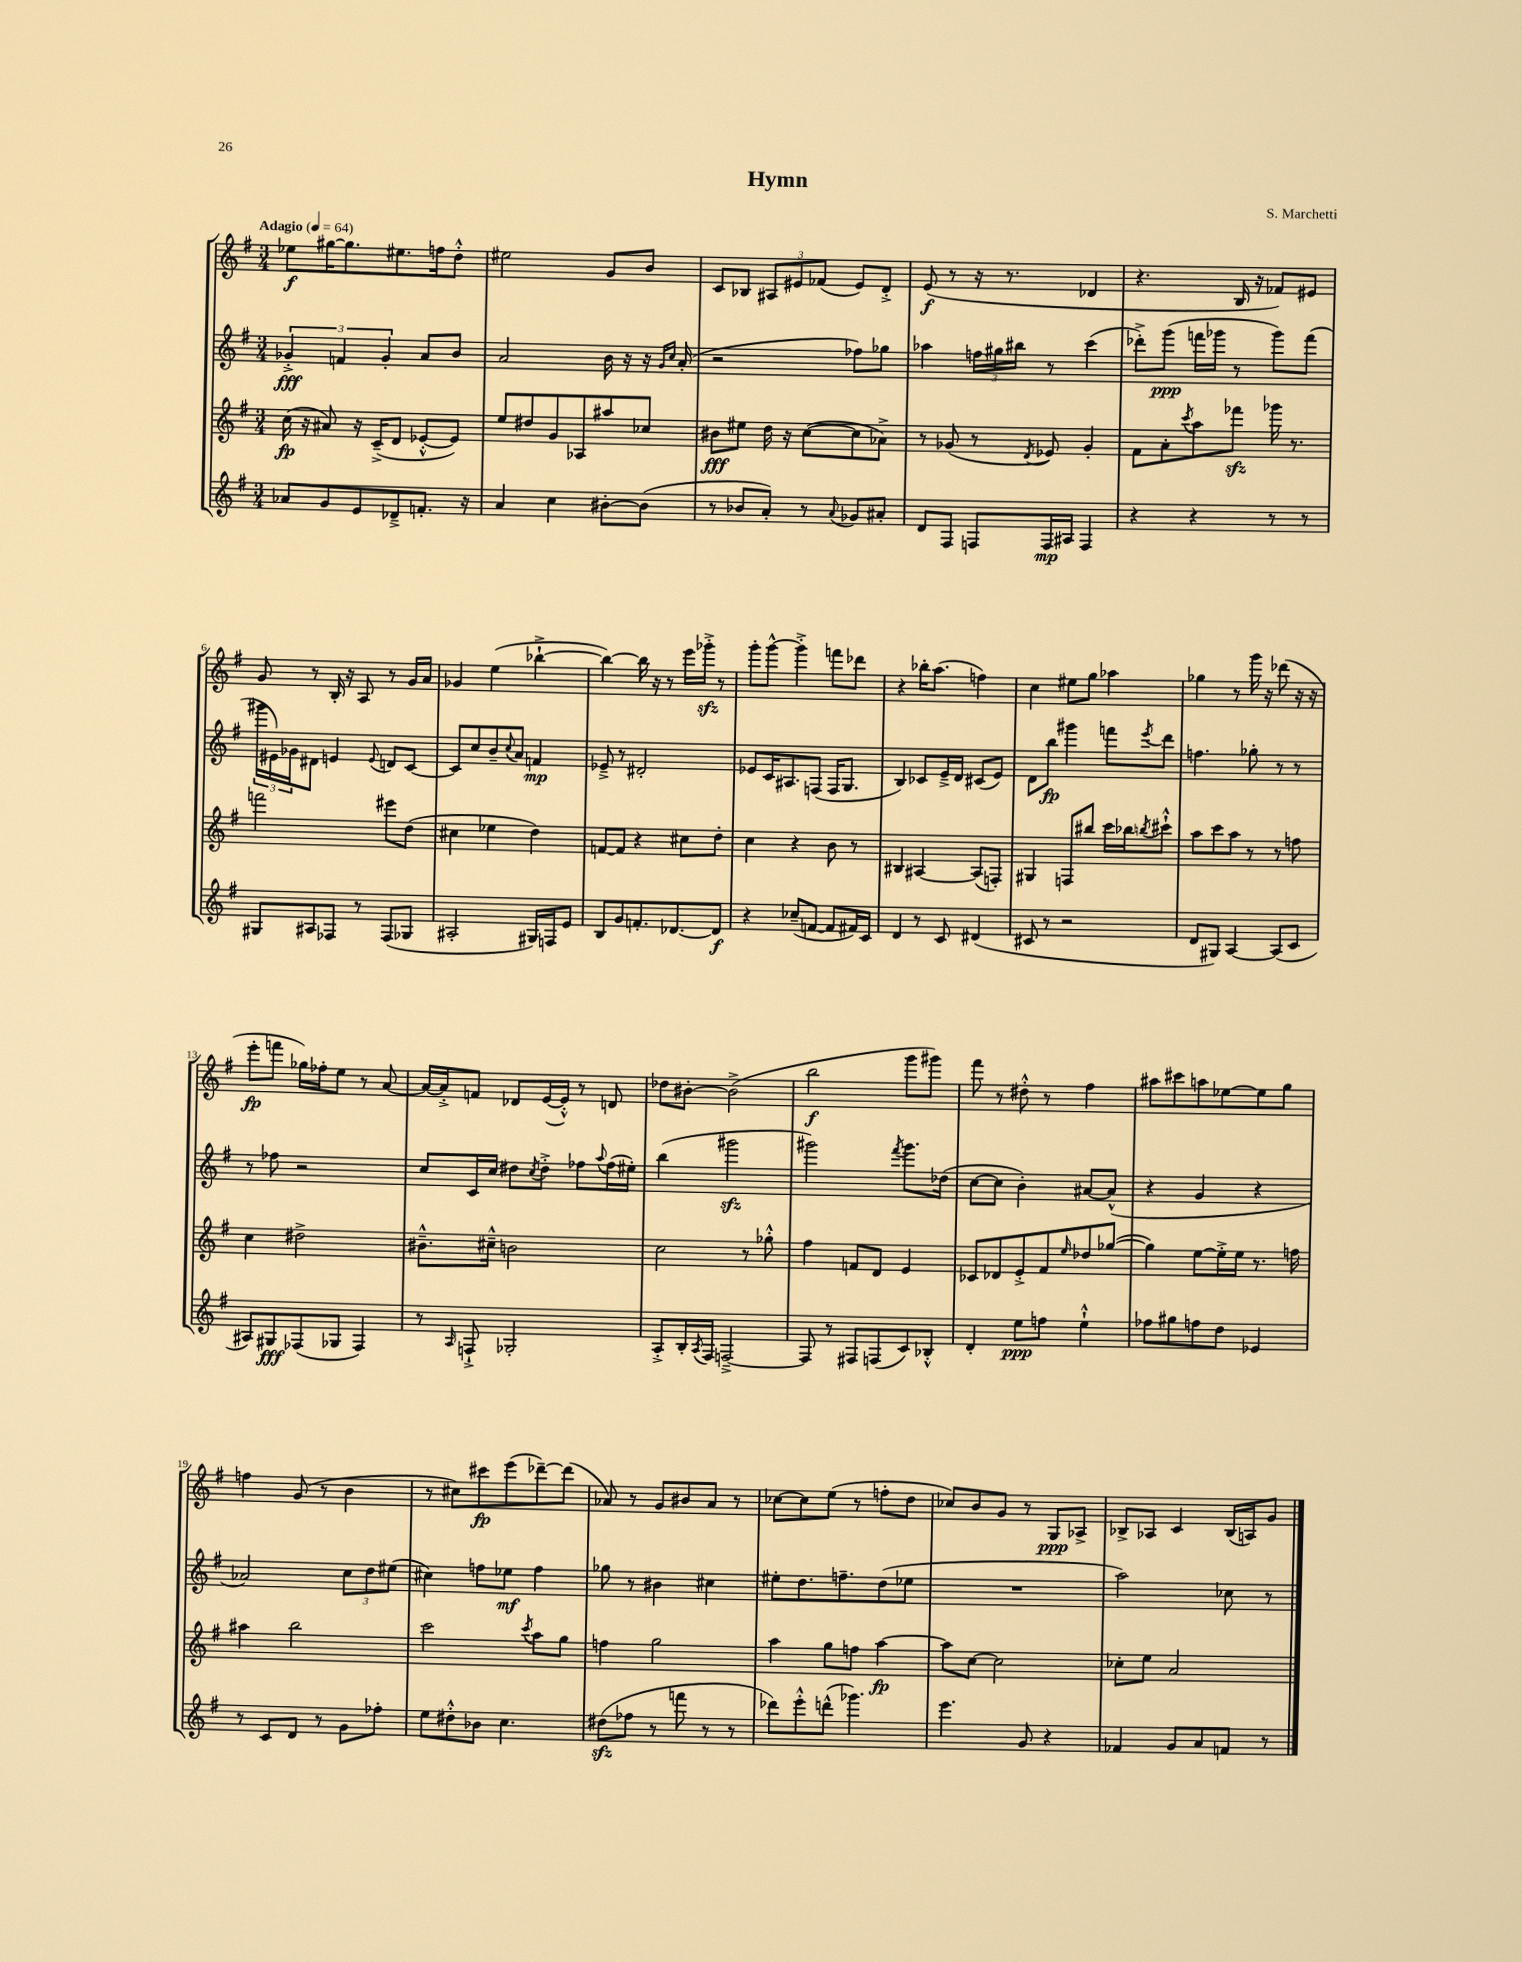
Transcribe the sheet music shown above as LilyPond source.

\header { title = "Hymn" composer = "S. Marchetti" }
<<
\new StaffGroup <<
\new Staff = "s0" {
    \clef treble \key g \major \numericTimeSignature \time 3/4 \tempo "Adagio" 4 = 64
    ees''8\f gis''16~ gis''8. eis''8. f''16 d''8-.-^ |
    eis''2 g'8 b'8 |
    c'8 bes8 \tuplet 3/2 { ais8 eis'8 fes'8( } eis'8) d'8-.-> |
    e'8\f( r8 r16 r8. des'4 |
    r4. b16 r16 fes'8) eis'8 |
    g'8 r8 b16-. r16 a8 r8 g'16 a'16 |
    ges'4 e''4( bes''4~-!-> |
    bes''4~) bes''16 r16 r8 e'''16 ges'''16-.->\sfz r8 |
    g'''8-. g'''8~-^ g'''4-.-> f'''8 des'''8 |
    r4 bes''16-. a''8.( f''4) |
    c''4 eis''8 g''8 aes''4 |
    ges''4 r8 g'''16 r16 des'''8( r16 r16 |
    e'''8-.\fp f'''8 ges''16) fes''16-. e''8 r8 a'8~ |
    a'16~ a'16-.-> f'8 des'8 e'16~( e'16-.-^) r8 d'8 |
    des''8 bis'8~-. bis'2->( |
    b''2\f g'''8 gis'''8) |
    fis'''8 r8 dis''8-.-^ r8 fis''4 |
    ais''8 cis'''8 a''8 ees''8~ ees''8 g''8 |
    f''4 g'8( r8 b'4 |
    r8 cis''8) cis'''8\fp e'''8( des'''8~--) des'''8( |
    aes'8) r8 g'8 bis'8 aes'8 r8 |
    ces''8~ ces''8 e''8( r8 f''8-. d''8 |
    ces''8) b'8 g'8 r8 g8\ppp aes8-> |
    bes8-> aes8 c'4 bes16( a16) g'8 \bar "|." |
}
\new Staff = "s1" {
    \clef treble \key g \major \numericTimeSignature \time 3/4
    \tuplet 3/2 { ges'4-.->\fff f'4 ges'4-. } a'8 b'8 |
    a'2 b'16 r16 r16 \grace { g'16 c''16 } a'16-.( |
    r2 fes''8) ges''8 |
    aes''4 \tuplet 3/2 { f''16 gis''16 bis''16 } r8 c'''4( |
    des'''8-.->) g'''8\ppp( f'''16 ges'''16 r8 ges'''8) f'''8( |
    \tuplet 3/2 { gis'''16 eis'16) ges'16 } dis'8 e'4 \appoggiatura { e'8 } d'8 c'8~ |
    c'8 c''8 b'8-- \appoggiatura { c''8 } a'8 f'4\mp |
    ees'8---> r8 dis'2-. |
    ees'8 c'16 ais8. f8( f16 g8. |
    b4) ces'8 e'16---> d'16 cis'8( e'8) |
    d'8 b''8\fp gis'''4 f'''8 \acciaccatura { e'''8 } d'''8 |
    f''4. ges''8-. r8 r8 |
    r8 fes''8 r2 |
    c''8 c'16 c''16 dis''8 \acciaccatura { c''8 } dis''8-.-> fes''8 \appoggiatura { a''8 } fes''16( eis''16-.) |
    b''4( gis'''2\sfz |
    gis'''2) \acciaccatura { fis'''8 } gis'''8. des''16( |
    c''8~ c''8 b'4-.) ais'8~ ais'8-^( |
    r4 g'4 r4 |
    aes'2) \tuplet 3/2 { c''8 d''8 eis''8( } |
    cis''4) f''8 ees''8\mf f''4 |
    ges''8 r8 bis'4 cis''4 |
    eis''8-. d''8. f''8.-- d''8( ees''8 |
    R2. |
    a''2) ces''8 r8 \bar "|." |
}
\new Staff = "s2" {
    \clef treble \key g \major \numericTimeSignature \time 3/4
    c''16\fp( r16 ais'8) r16 c'16--->( d'8 ees'8~-.-^ ees'8) |
    e''8 dis''8 g'8 aes8 ais''8 ces''8 |
    bis'8\fff eis''8 d''16 r16 c''8~( c''8 aes'8->) |
    r8 ges'8( r8 \acciaccatura { d'8 } ees'8) ges'4-. |
    fis'8 a'8-. \acciaccatura { c'''8 } a''8 fes'''8\sfz ges'''16 r8. |
    f'''2 eis'''8 d''8( |
    cis''4 ees''4 d''4) |
    f'8~ f'8 r4 cis''8 d''8-. |
    c''4 r4 b'8 r8 |
    bis4 ais4~ ais8( f8-.) |
    gis4 f8 bis''8 c'''16 bes''16 \acciaccatura { b''8 } cis'''8-!-^ |
    a''8 c'''8 a''8 r8 r8 f''8 |
    c''4 dis''2-> |
    bis'8.---^ cis''16---^ b'2 |
    c''2 r8 ges''8-.-^ |
    fis''4 f'8 d'8 e'4 |
    ces'8 des'8 e'8-.-> fis'8 \grace { e''16 } des''8 ges''8~( |
    ges''4) e''8~ e''16-.-> e''16 r8. f''16 |
    ais''4 b''2 |
    c'''2 \acciaccatura { c'''8 } a''8 g''8 |
    f''4 g''2 |
    a''4 g''8 f''8 a''4~\fp |
    a''8 c''8~ c''2 |
    ces''8-. e''8 a'2 \bar "|." |
}
\new Staff = "s3" {
    \clef treble \key g \major \numericTimeSignature \time 3/4
    aes'8 g'8 e'8 des'8---> f'8.-. r16 |
    a'4 c''4 bis'8~-. bis'8( |
    r8 bes'8 a'8-.) r8 \appoggiatura { a'8 } ges'8 ais'8-. |
    d'8 fis8 f8 f16\mp ais16 f4 |
    r4 r4 r8 r8 |
    gis8 ais8 fes8 r8 fes8( ges8 |
    ais2-. gis16) f16 e'8 |
    b8 g'8 f'8.-. des'8.~ des'8\f |
    r4 ces''8--( f'8~ f'8 fis'16) c'16 |
    d'4 r8 c'8 dis'4( |
    cis'8 r8 r2 |
    d'8 gis8) a4~ a8( c'8 |
    ais8) gis8\fff fes8( ges8 fes4) |
    r8 \grace { a16 } f8-!-> ges2-. |
    a8-.-> b16-. \acciaccatura { a8 } fis16 f2~---> |
    f8 r8 fis8 f8( c'8) bes8-.-^ |
    d'4-. e''8\ppp f''8 e''4-!-^ |
    fes''8 gis''8 f''8 d''8 ees'4 |
    r8 c'8 d'8 r8 g'8 fes''8-. |
    e''8 dis''8-.-^ bes'8 c''4. |
    dis''8\sfz( fes''8 r8 f'''8 r8 r8 |
    des'''8) e'''8-.-^ d'''8-^( ges'''4.) |
    e'''4. g'8 r4 |
    fes'4 g'8 a'8 f'8 r8 \bar "|." |
}
>>
>>
